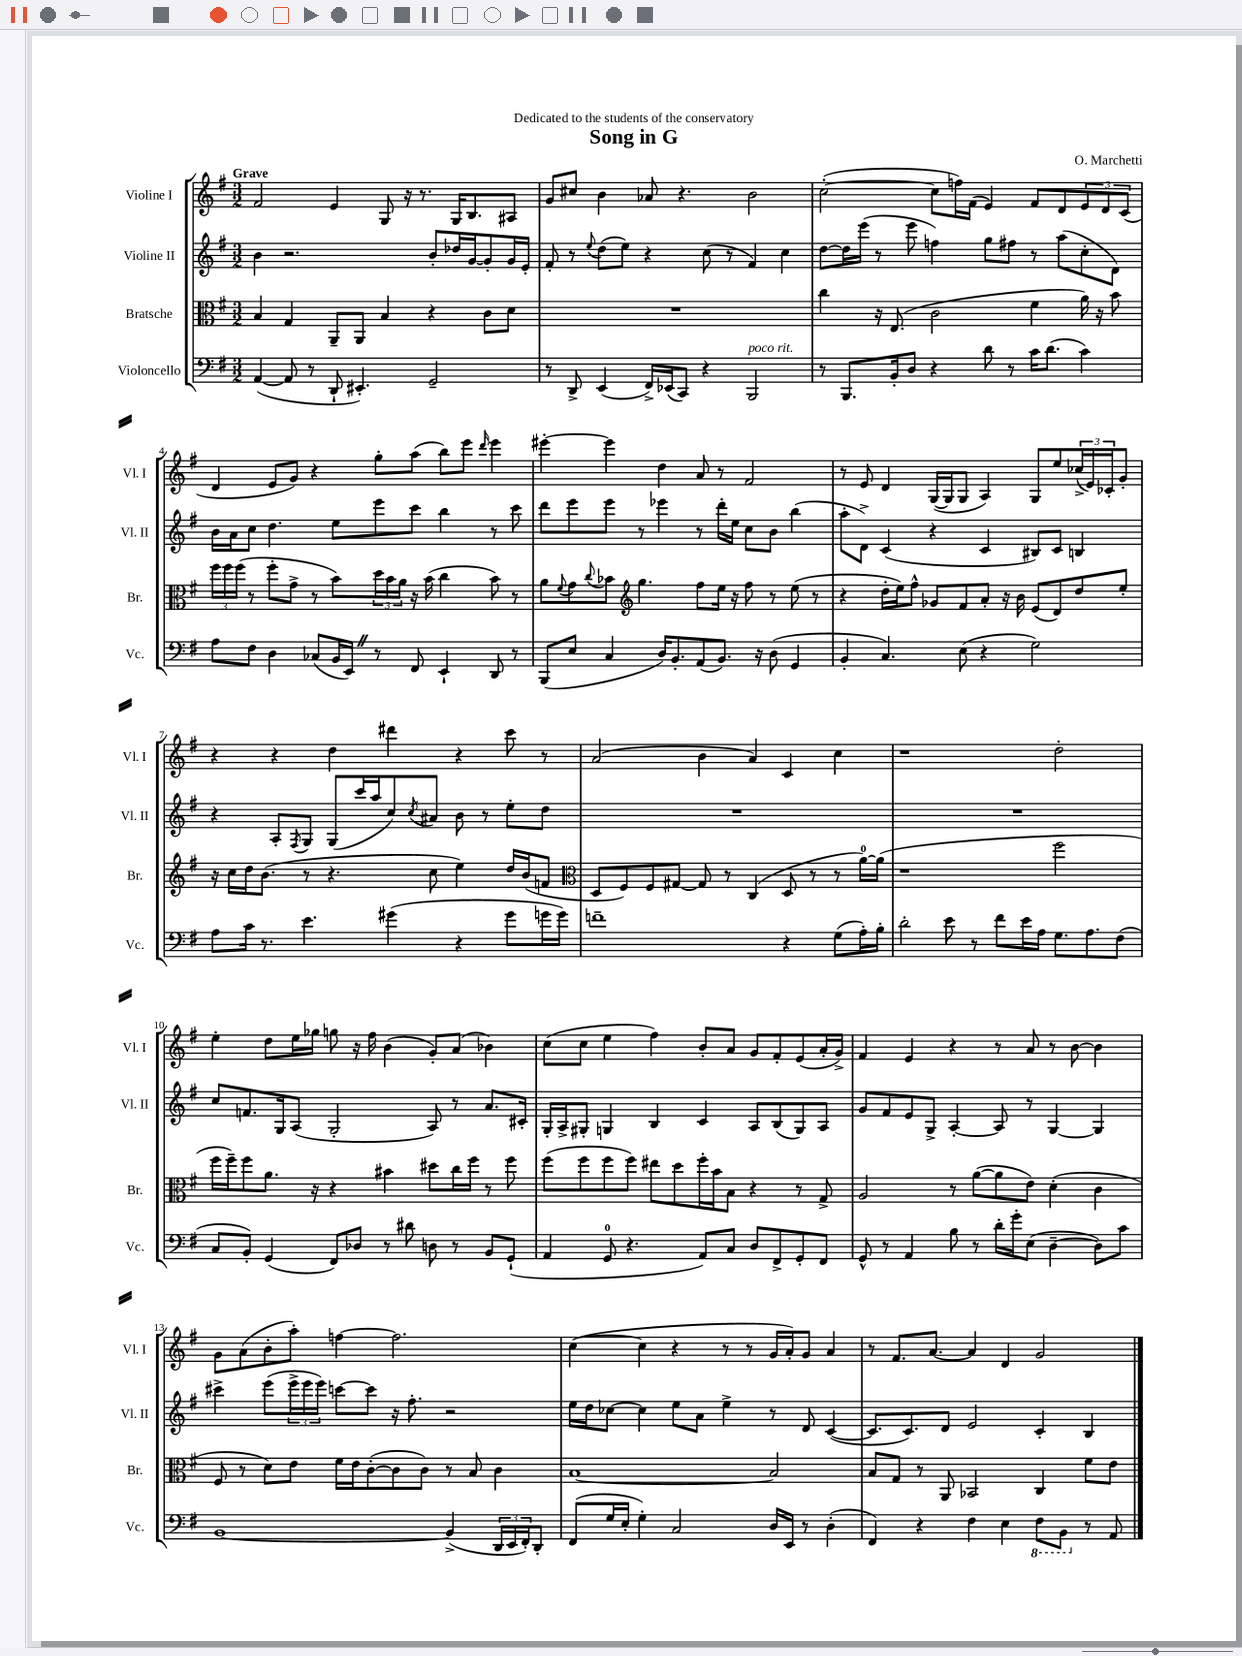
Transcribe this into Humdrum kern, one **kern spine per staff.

**kern	**kern	**kern	**kern
*part4	*part3	*part2	*part1
*staff4	*staff3	*staff2	*staff1
*I"Violoncello	*I"Bratsche	*I"Violine II	*I"Violine I
*I'Vc.	*I'Br.	*I'Vl. II	*I'Vl. I
*clefF4	*clefC3	*clefG2	*clefG2
*k[f#]	*k[f#]	*k[f#]	*k[f#]
*M3/2	*M3/2	*M3/2	*M3/2
=1	=1	=1	=1
!	!	!	!LO:TX:a:B:t=Grave
([4AA/	4B/	4b\	2f#/
8AA/]	4G/	2.r	.
8r	.	.	.
8DD`/	8AA~/L	.	4e/
4.EE#X'/)	8AA/J	.	.
.	4B/	.	8G/
.	.	.	16r
.	.	.	8.r
2GG~/	4r	8b'/L	.
.	.	16dd-X/L	16G/KL
.	.	[16g/J	8.B/
.	8c\L	8g'/]	.
.	8d\J	16g/L	8A#X/J
.	.	16e'/JJ	.
=2	=2	=2	=2
8r	1.r	8f#'/	8g/L
8DD^/	.	8r	8cc#X/J
.	.	8qqee/	.
(4EE/	.	(8dd\L	4b\
.	.	8ee\J)	.
16FF#^/LL)	.	4r	8a-X/
(16EE-X/J	.	.	.
8CC/J)	.	.	4.r
4r	.	(8cc\	.
.	.	8r	.
!LO:TX:a:i:t=poco rit.	!	!	!
2BBB/	.	4f#/)	2b\
.	.	4cc\	.
=3	=3	=3	=3
8r	4cc\	[8dd\L	([2cc'\
8.BBB/L	.	16dd\L]	.
.	.	(16eee\JJ	.
.	16r	8r	.
16BB'/k	(8.E/	.	.
8D/J	.	8eee\	.
4r	2c\	4ffn\)	8cc\L]
.	.	.	16ffn\L)
.	.	.	(16f#\JJ
8d\	.	8gg\L	4e/)
8r	.	8ff#X\J	.
16c\KL	4f#\	8r	8f#/L
(8.d\J	.	.	.
.	.	(8aa\L	8d/
4c\)	16a\)	8cc'\	12e/
.	16r	.	.
.	.	.	12d/
.	8b\	8d\J)	.
.	.	.	(12c/J
!!LO:LB:g=z
=4	=4	=4	=4
8A\L	24ff#\LL	16b\LL	4d/
.	24ff#\	.	.
.	.	16a\J	.
.	(24ff#\JJ	.	.
8F#\J	8r	8cc\J	.
4D\	8ff#'\L	4.dd\	8e/L
.	8g^\J	.	8g/J)
(8C-X/L	8r	.	4r
16BB/L	8b\L)	8ee\L	.
16EEZ/JJ)	.	.	.
8r	24dd\L	8eee\	8gg'\L
.	24b\	.	.
.	24a\JJ	.	.
8FF#/	16r	8ccc\J	(8aa\J
.	(16b\	.	.
4EE`/	4cc\	4bb\	8bb\L)
.	.	.	8eee\J
.	.	.	16qqddd/
8DD/	8b\)	8r	4eee\
8r	8r	8ccc\	.
=5	=5	=5	=5
(8BBB/L	8a\L	8ddd\L	[4eee#X'\
.	8qqf#/	.	.
8E/J	8g\	8eee\	.
.	8qqcc/	.	.
4C/	8b-X\J	8eee\J	4eee#\]
*	*clefG2	*	*
.	4.gg\	8r	.
16D/KL)	.	4eee-X\	4dd\
8.BB'/	.	.	.
(8AA/	8ff#\L	8r	8a/
8.BB/J)	16ee\Jk	16ddd'\LL	8r
.	16r	16ee\JJ	.
.	8ff#\	8cc\L	2f#/
16r	.	.	.
(8D\	8r	8b\J	.
4GG/	(8ee\	(4bb\	.
.	8r	.	.
=6	=6	=6	=6
4BB'/	4r	8aa'\L	8r
.	.	8d^\J)	8e/
4.C/)	16dd'\LL	(4c/	4d/
.	16ee\J)	.	.
.	8ff#^^\J	.	.
.	8g-X/L	4r	([16G/LL
.	.	.	16G/J]
(8E\	8f#/	.	8G/J
4r	8a'/J	4c/	4A/)
.	16r	.	.
.	16b\	.	.
2G\)	(8e/L	8B#X/L)	8G/L
.	8d/)	8c/J	8ee/
.	8dd/	4Bn/	(24cc-X^/L
.	.	.	24e/)
.	.	.	24c-X'/J
.	8ee'/J	.	8g'/J
!!LO:LB:g=z
=7	=7	=7	=7
8A\L	16r	4r	4r
.	16cc\LL	.	.
16c\Jk	16dd\J	.	.
8.r	(8.b\J	.	.
.	.	8A'/L	4r
.	.	8qF#/	.
4.e\	8r	8G/J	.
.	4.r	(8G/L	4dd\
.	.	16ccc/L	.
.	.	16aa/J	.
(4g#X\	.	8cc/)	4ddd#X\
.	.	8qcc/	.
.	8cc\	8a#X/J	.
4r	4ee\)	8b\	4r
.	.	8r	.
8g#\L	16dd/LL	8ee'\L	8ccc\
.	(16b/J	.	.
16gn\L	8fn/J	8dd\J	8r
16g\JJ)	.	.	.
=8	=8	=8	=8
*	*clefC3	*	*
1fn~	8D/L	1.r	(2a/
.	8F#/)	.	.
.	8F#/	.	.
.	[8G#X/J	.	.
.	8G#/]	.	4b\
.	8r	.	.
.	(4C/	.	4a/)
4r	8D/	.	4c/
.	8r	.	.
(8G\L	8r	.	4cc\
16A'\L)	[16a\LL)	.	.
16B'\JJ	(16a\JJ]	.	.
=9	=9	=9	=9
2d'\	1r	1.r	1r
8e\	.	.	.
8r	.	.	.
8f#\L	.	.	.
16e\L	.	.	.
16A\JJ	.	.	.
8.G\L	2ff#\	.	2dd'\
8.A\	.	.	.
(8F#\J	.	.	.
!!LO:LB:g=z
=10	=10	=10	=10
8C/L	16ff#\LL	8cc/L	4ee'\
.	16ff#~\J)	.	.
8BB'/J)	8ff#\	8.fn/	.
(4GG/	8.a\J	.	8dd\L
.	.	16G/k	.
.	.	(8A/J	16ee\L
.	16r	.	16gg-X\JJ
8FF#/L)	4r	2G'/	8ggn\
8D-X/J	.	.	16r
.	.	.	16ff#\
8r	4b#X\	.	(4b\
8d#X\	.	.	.
8Dn\	8dd#X\L	8A/)	8g'/L)
8r	16cc\L	8r	(8a/J
.	16ff#\JJ	.	.
8BB/L	8r	8.a/L	4b-X\)
(8GG`/J	8ff#\	.	.
.	.	16c#X'/Jk	.
=11	=11	=11	=11
4AA/	(8ff#\L	16G'/LL	(8cc\L
.	.	16A^/J	.
.	8ff#\	8G#X'/J	8cc\J
8GG/	8ff#\	4Gn/	4ee\
4.r	8ff#\J)	.	.
.	8ee#X\L	4B/	4ff#\)
.	8dd\	.	.
8AA/L)	16ff#'\L	4c/	8b'/L
.	16b\J	.	.
8C/J	8B\J	.	8a/J
8D/L	4r	8A/L	8g/L
8FF#^/	.	(8B/	8f#'/
8GG'/	8r	8G/)	(8e/
8FF#/J	8G^/	8A/J	16a'/L
.	.	.	16g^/JJ)
=12	=12	=12	=12
8GG^^/	2A/	8g/L	4f#/
8r	.	8f#/	.
4AA/	.	8e/	4e/
.	.	8G^/J	.
8B\	8r	[4A'/	4r
8r	([8a\L	.	.
16d'\LL	8a\]	8A/]	8r
16g'\J	.	.	.
(8E\J	8e\J)	8r	8a/
[4D~\	(4d'\	[4G/	8r
.	.	.	[8b\
8D\L])	4c\	4G/]	4b\]
8c\J	.	.	.
!!LO:LB:g=z
=13	=13	=13	=13
[1BB	8F#/	4ccc#X^\	8g\L
.	8r	.	(8a\
.	8d\L)	(8eee\L	8b'\
.	8e\J	24eee^\L	8aa'\J)
.	.	24eee\	.
.	.	24eee\JJ)	.
.	16f#\LL	[8cccn\L	[4ffn\
.	16e\J	.	.
.	([8c'\	8ccc\J]	.
.	8c\]	16r	2.ff\]
.	.	8.ff#'\	.
.	8c\J)	.	.
(4BB^/]	8r	2r	.
.	8B/	.	.
24DD/LL	4c\	.	.
24EE/	.	.	.
24FF#'/J)	.	.	.
8DD'/J	.	.	.
=14	=14	=14	=14
(8FF#/L	[1B	16ee\LL	([4cc\
.	.	16dd\J	.
16G/L	.	[8cc-X\J	.
16E'/JJ	.	.	.
4G'\)	.	4cc-\]	4cc\]
2C/	.	8ee\L	4r
.	.	8a\J	.
.	.	4ee^\	8r
.	.	.	8r
16D/LL	2B/]	8r	16g/LL
16EE/JJ	.	.	16a'/J)
8r	.	8d/	8g/J
(4D'\	.	([4c/	4a/
=15	=15	=15	=15
4FF#/)	8B/L	8.c/L]	8r
.	8G/J	.	8.f#/L
.	.	8.c/)	.
4r	8r	.	.
.	.	.	[8.a/J
.	8AA/	8d/J	.
4F#\	2BB-X/	2e/	4a/]
4E\	.	.	4d/
*8ba	*	*	*
8FF#\L	4C/	4c'/	2g/
8BBB\J	.	.	.
*X8ba	*	*	*
8r	8f#\L	4B/	.
8AA/	8e\J	.	.
==	==	==	==
*-	*-	*-	*-
